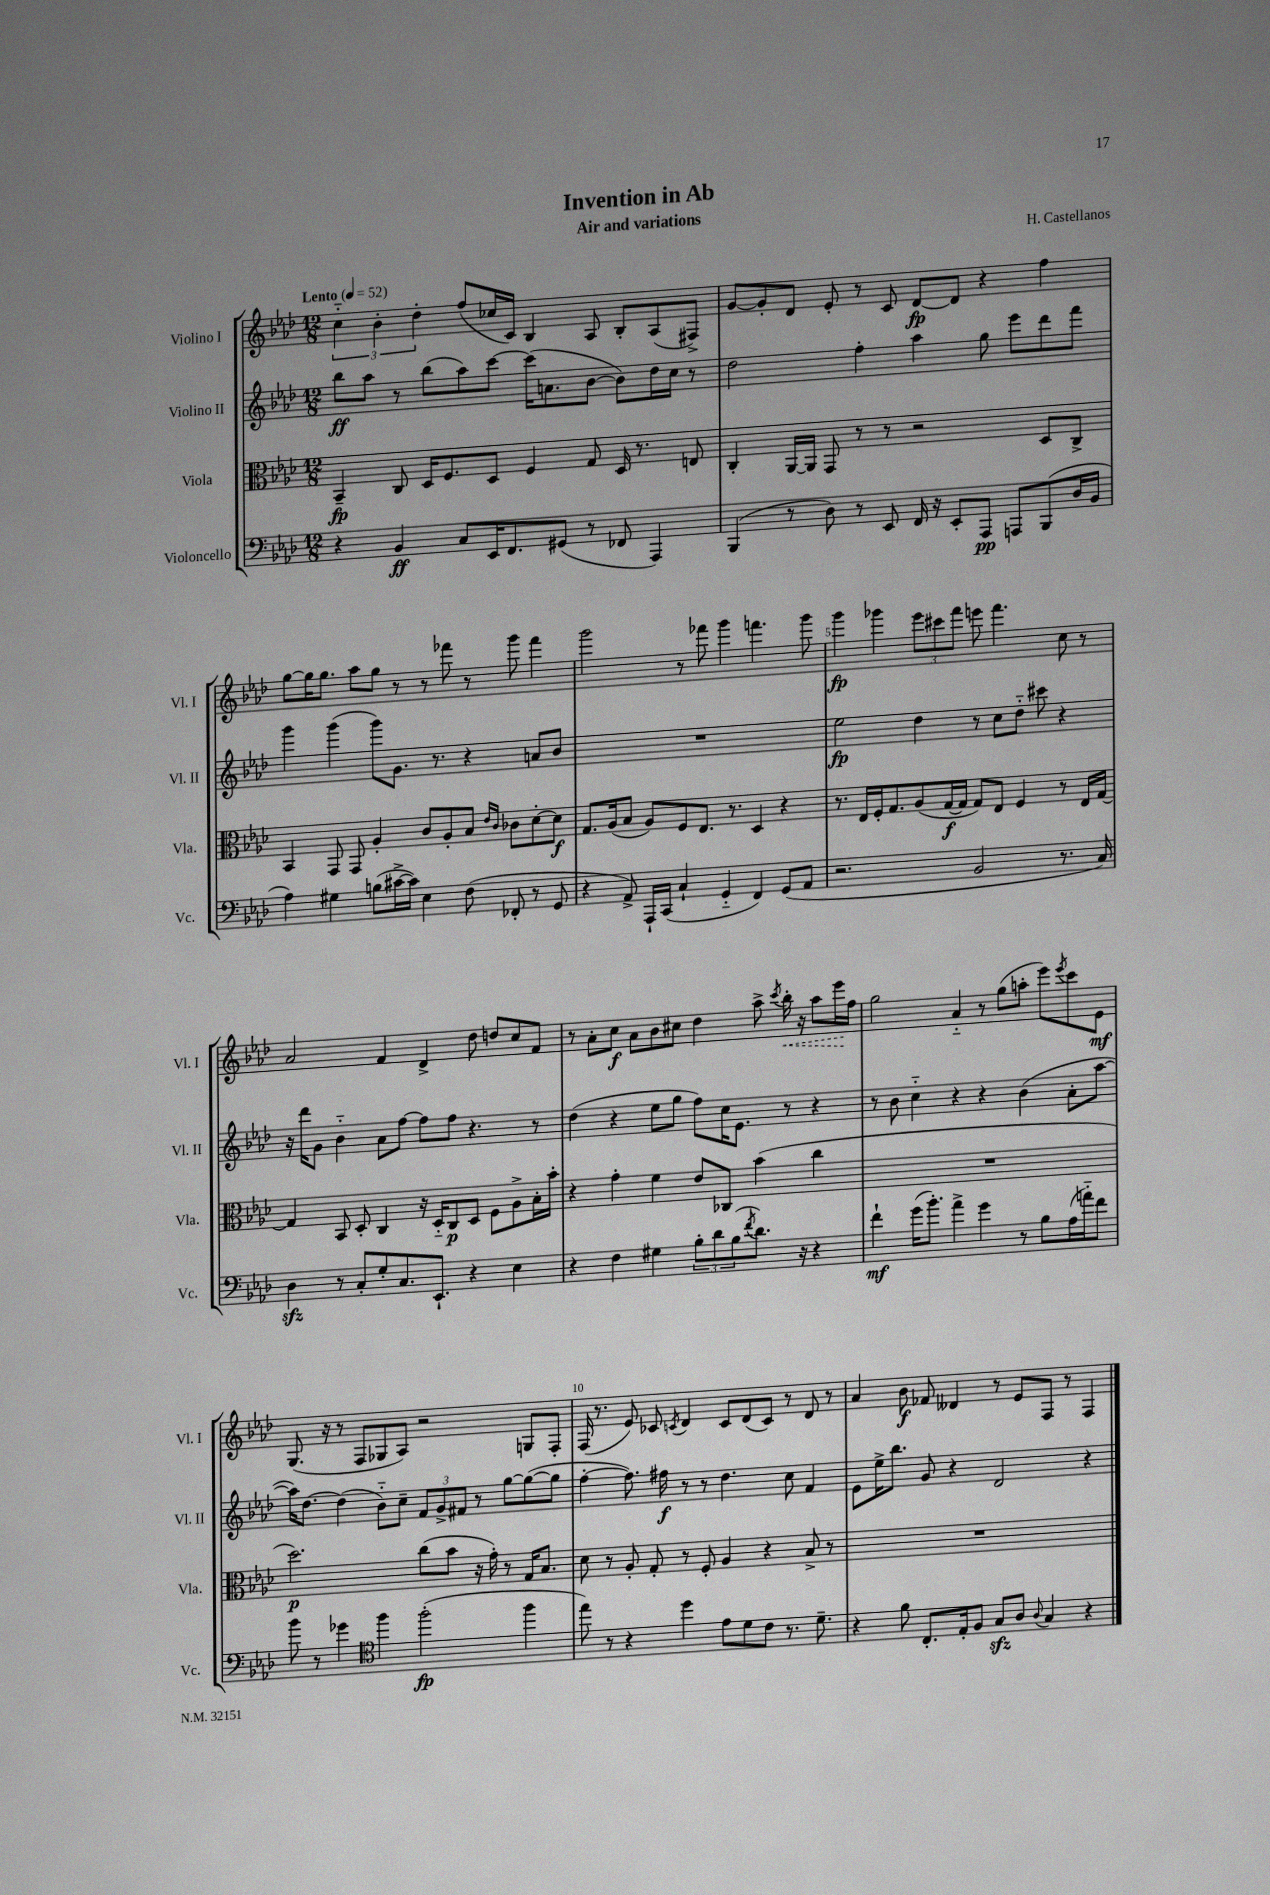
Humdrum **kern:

**kern	**dynam	**kern	**dynam	**kern	**dynam	**kern	**dynam
*part4	*part4	*part3	*part3	*part2	*part2	*part1	*part1
*staff4	*staff4	*staff3	*staff3	*staff2	*staff2	*staff1	*staff1
*I"Violoncello	*	*I"Viola	*	*I"Violino II	*	*I"Violino I	*
*I'Vc.	*	*I'Vla.	*	*I'Vl. II	*	*I'Vl. I	*
*clefF4	*	*clefC3	*	*clefG2	*	*clefG2	*
*k[b-e-a-d-]	*	*k[b-e-a-d-]	*	*k[b-e-a-d-]	*	*k[b-e-a-d-]	*
*M12/8	*	*M12/8	*	*M12/8	*	*M12/8	*
*MM52	*	*MM52	*	*MM52	*	*MM52	*
=1	=1	=1	=1	=1	=1	=1	=1
!	!	!	!	!	!	!LO:TX:a:B:t=Lento	!
4r	.	4BB-~/	fp	8bb-\L	ff	6cc\	.
.	.	.	.	8aa-\J	.	.	.
.	.	.	.	.	.	6b-'\	.
4BB-/	ff	8C/	.	8r	.	.	.
.	.	.	.	.	.	6dd-'\	.
.	.	16D-/KL	.	(8bb-\L	.	.	.
.	.	8.F/	.	.	.	.	.
8C/L	.	.	.	8aa-\)	.	(8ff/L	.
16EE-/K	.	8D-/J	.	[8ccc\J	.	16cc-X/L	.
8.FF/	.	.	.	.	.	16c/JJ)	.
.	.	4F/	.	(16ccc\KL]	.	4B-/	.
.	.	.	.	8.an\	.	.	.
(8GG#X/J	.	.	.	.	.	.	.
8r	.	8G/	.	[8b-\J	.	8A-/	.
8FF-X/	.	16D-/	.	8b-\L])	.	8B-'/L	.
.	.	8.r	.	.	.	.	.
4AAA-/)	.	.	.	16dd-\L	.	(8A-/	.
.	.	.	.	16cc\JJ	.	.	.
.	.	8En/	.	8r	.	8F#X^/J)	.
=2	=2	=2	=2	=2	=2	=2	=2
(4BBB-/	.	4C'/	.	2dd-\	.	[8g/L	.
.	.	.	.	.	.	8g'/]	.
8r	.	[16AA-/LL	.	.	.	8d-/J	.
.	.	16AA-/JJ]	.	.	.	.	.
8D-\)	.	8GG/	.	.	.	8e-'/	.
8r	.	8r	.	4ff'\	.	8r	.
8EE-/	.	8r	.	.	.	8c/	.
16FF/	.	2r	.	4aa-\	.	[8d-/L	fp
16r	.	.	.	.	.	.	.
8EE-'/L	.	.	.	.	.	8d-/J]	.
8AAA-/J	pp	.	.	8gg\	.	4r	.
8AAAn/L	.	.	.	8eee-\L	.	.	.
(8BBB-/	.	8D-/L	.	8ddd-\	.	4ff\	.
16D-/L	.	8C^/J	.	8fff\J	.	.	.
16BB-/JJ	.	.	.	.	.	.	.
!!LO:LB:g=z
=3	=3	=3	=3	=3	=3	=3	=3
4A-\)	.	4BB-/	.	4ggg\	.	[8gg\L	.
.	.	.	.	.	.	16gg\K]	.
.	.	.	.	.	.	8.gg\J	.
4G#X\	.	8GG/	.	(4ggg\	.	.	.
.	.	8GG/	.	.	.	8aa-\L	.
(8Bn\L	.	4A-'/	.	8ggg\L)	.	8gg\J	.
[16c#X^\L	.	.	.	8.g\J	.	8r	.
16c#\JJ])	.	.	.	.	.	.	.
4E-\	.	8c/L	.	.	.	8r	.
.	.	.	.	8.r	.	.	.
.	.	8A-'/	.	.	.	8fff-X\	.
(8F\	.	8B-/J	.	4r	.	8r	.
.	.	16qqe-/LL	.	.	.	.	.
.	.	16qqc/JJ	.	.	.	.	.
8FF-X'/	.	8c-X\L	.	.	.	8ggg\	.
8r	.	[8d-'\	.	8an/L	.	4fff-\	.
8GG/	.	8d-\J]	f	8b-/J	.	.	.
=4	=4	=4	=4	=4	=4	=4	=4
4r	.	8.G/L	.	1.r	.	2ggg\	.
.	.	(16A-/k	.	.	.	.	.
8AA-^/)	.	8B-/J	.	.	.	.	.
16AAA-`/LL	.	8A-/L)	.	.	.	.	.
(16CC/JJ	.	.	.	.	.	.	.
4C`/	.	8F/	.	.	.	8r	.
.	.	8.E-/J	.	.	.	8fff-X\	.
4GG/	.	.	.	.	.	4ggg\	.
.	.	8.r	.	.	.	.	.
4FF/)	.	4D-/	.	.	.	4.fffn\	.
(8GG/L	.	4r	.	.	.	.	.
8AA-/J	.	.	.	.	.	8ggg\	.
=5	=5	=5	=5	=5	=5	=5	=5
2.r	.	8.r	.	2ee-\	fp	4ggg\	fp
.	.	16E-/LL	.	.	.	.	.
.	.	16F'/J	.	.	.	4ggg-X\	.
.	.	8.G/	.	.	.	.	.
.	.	(8A-/	.	4dd-\	.	12eee-\L	.
.	.	.	.	.	.	12ccc#X\	.
.	.	[16G/L	f	.	.	.	.
.	.	.	.	.	.	12fff\J	.
.	.	16G/JJ]	.	.	.	.	.
2BB-/	.	8G/L)	.	8r	.	8eeen\	.
.	.	8E-/J	.	8cc\L	.	4.fff\	.
.	.	4F/	.	8dd-\J	.	.	.
.	.	.	.	8ccc#X\	.	.	.
8.r	.	8r	.	4r	.	8cc\	.
.	.	16E-/LL	.	.	.	8r	.
16C/)	.	[16G/JJ	.	.	.	.	.
!!LO:LB:g=z
=6	=6	=6	=6	=6	=6	=6	=6
4D-zz\	.	4G/]	.	16r	.	2a-/	.
.	.	.	.	16ddd-\KL	.	.	.
.	.	.	.	8g\J	.	.	.
8r	.	8BB-/	.	4b-\	.	.	.
8C'/L	.	8D-'/	.	.	.	.	.
8G'/	.	4C/	.	8a-\L	.	4f/	.
8.C/	.	.	.	[8ff\J	.	.	.
.	.	16r	.	8ff\L]	.	4d-^/	.
8.EE-`/J	.	16D-/KL	.	.	.	.	.
.	.	8C/	p	8ff\J	.	.	.
4r	.	8D-/J	.	4.r	.	8dd-\	.
.	.	8F\L	.	.	.	8ddn/L	.
4E-\	.	8A-^\	.	.	.	8cc/	.
.	.	16B-'\L	.	8r	.	8f/J	.
.	.	16b-'\JJ	.	.	.	.	.
=7	=7	=7	=7	=7	=7	=7	=7
4r	.	4r	.	(4dd-\	.	8r	.
.	.	.	.	.	.	8a-'\L	.
4F\	.	4g'\	.	4r	.	8cc\J	f
.	.	.	.	.	.	8a-\L	.
4G#X\	.	4f\	.	8ee-\L	.	8b-\	.
.	.	.	.	8gg\J	.	8cc#X\J	.
12B-'\L	.	8e-/L	.	8ff\L)	.	4dd-\	.
12d-\	.	.	.	.	.	.	.
.	.	8C-X/J	.	16cc\K	.	.	.
(12B-\	.	.	.	.	.	.	.
.	.	.	.	8.e-\J	.	.	.
8qf/	.	.	.	.	.	.	.
8.d-\J)	.	(4b-\	.	.	.	8aa-^\	.
.	.	.	.	.	.	8qccc/	.
!	!	!	!	!	!	!	!LO:HP:b
.	.	.	.	8r	.	16bb-'\	<
16r	.	.	.	.	.	16r	.
4r	.	4cc\	.	4r	.	8aa-\L	.
.	.	.	.	.	.	16eee-\L	.
.	.	.	.	.	.	16ff\JJ	[
=8	=8	=8	=8	=8	=8	=8	=8
4f`\	mf	1.r	.	8r	.	2gg\	.
.	.	.	.	8b-\	.	.	.
(16g\KL	.	.	.	4cc\	.	.	.
8.b-'\J)	.	.	.	.	.	.	.
4a-^\	.	.	.	4r	.	4a-/	.
4g\	.	.	.	4r	.	8r	.
.	.	.	.	.	.	(8gg\L	.
8r	.	.	.	(4b-\	.	8aan'\J	.
8B-\L	.	.	.	.	.	8eee-\L)	.
.	.	.	.	.	.	8qeee-/	.
(16A-\L	.	.	.	8a-'\L	.	8ccc\	.
16an\J)	.	.	.	.	.	.	.
8f\J	.	.	.	[8aa-\J	.	8e-\J	mf
!!LO:LB:g=z
=9	=9	=9	=9	=9	=9	=9	=9
8b-\	.	2.dd-\)	p	16aa-\KL])	.	(8.G/	.
.	.	.	.	[8.dd-\J	.	.	.
8r	.	.	.	.	.	.	.
.	.	.	.	.	.	16r	.
4g-X\	.	.	.	(4dd-\]	.	8r	.
.	.	.	.	.	.	8F/L	.
*clefC4	*	*	*	*	*	*	*
4ff\	.	.	.	8b-\L)	.	8G-X/	.
.	.	.	.	8cc~\J	.	8A-/J)	.
(2ff'\	fp	(8cc\L	.	12f/L	.	2r	.
.	.	.	.	12g^/	.	.	.
.	.	8b-\J	.	.	.	.	.
.	.	.	.	12f#X/J	.	.	.
.	.	16r	.	8r	.	.	.
.	.	16g'\)	.	.	.	.	.
.	.	8r	.	[8gg\L	.	.	.
4ff\	.	16G/KL	.	(8gg\_	.	8Gn/L	.
.	.	8.B-/J	.	.	.	.	.
.	.	.	.	8gg\J]	.	8F'/J	.
=10	=10	=10	=10	=10	=10	=10	=10
8ee-\)	.	8d-\	.	[4ff'\	.	(16F/	.
.	.	.	.	.	.	8.r	.
8r	.	8r	.	.	.	.	.
4r	.	8A-'/	.	8.ff\])	.	8e-/)	.
.	.	8G'/	.	.	.	8c-X/	.
.	.	.	.	16ff#X\	f	.	.
.	.	.	.	.	.	8qcn/	.
4dd-\	.	8r	.	8r	.	4d-/	.
.	.	8F'/	.	8r	.	.	.
8e-\L	.	4A-/	.	4.dd-\	.	8c/L	.
8d-\	.	.	.	.	.	(8d-/	.
8c\J	.	4r	.	.	.	8c/J)	.
8.r	.	.	.	8cc\	.	8r	.
.	.	8B-^/	.	4f/	.	8d-/	.
8.d-~\	.	.	.	.	.	.	.
.	.	8r	.	.	.	8r	.
=11	=11	=11	=11	=11	=11	=11	=11
4r	.	1.r	.	8e-\L	.	4a-/	.
.	.	.	.	16ee-^\K	.	.	.
.	.	.	.	8.bb-\J	.	.	.
8f\	.	.	.	.	.	8b-\	f
8.C'/L	.	.	.	8g/	.	8f-X/	.
.	.	.	.	4r	.	4d--X/	.
16E-'/k	.	.	.	.	.	.	.
8F/J	.	.	.	.	.	.	.
8Gzz/L	.	.	.	2d-/	.	8r	.
8A-/J	.	.	.	.	.	8e-/L	.
8qqA-/	.	.	.	.	.	.	.
4G/	.	.	.	.	.	8F/J	.
.	.	.	.	.	.	8r	.
4r	.	.	.	4r	.	4F/	.
==	==	==	==	==	==	==	==
*-	*-	*-	*-	*-	*-	*-	*-
